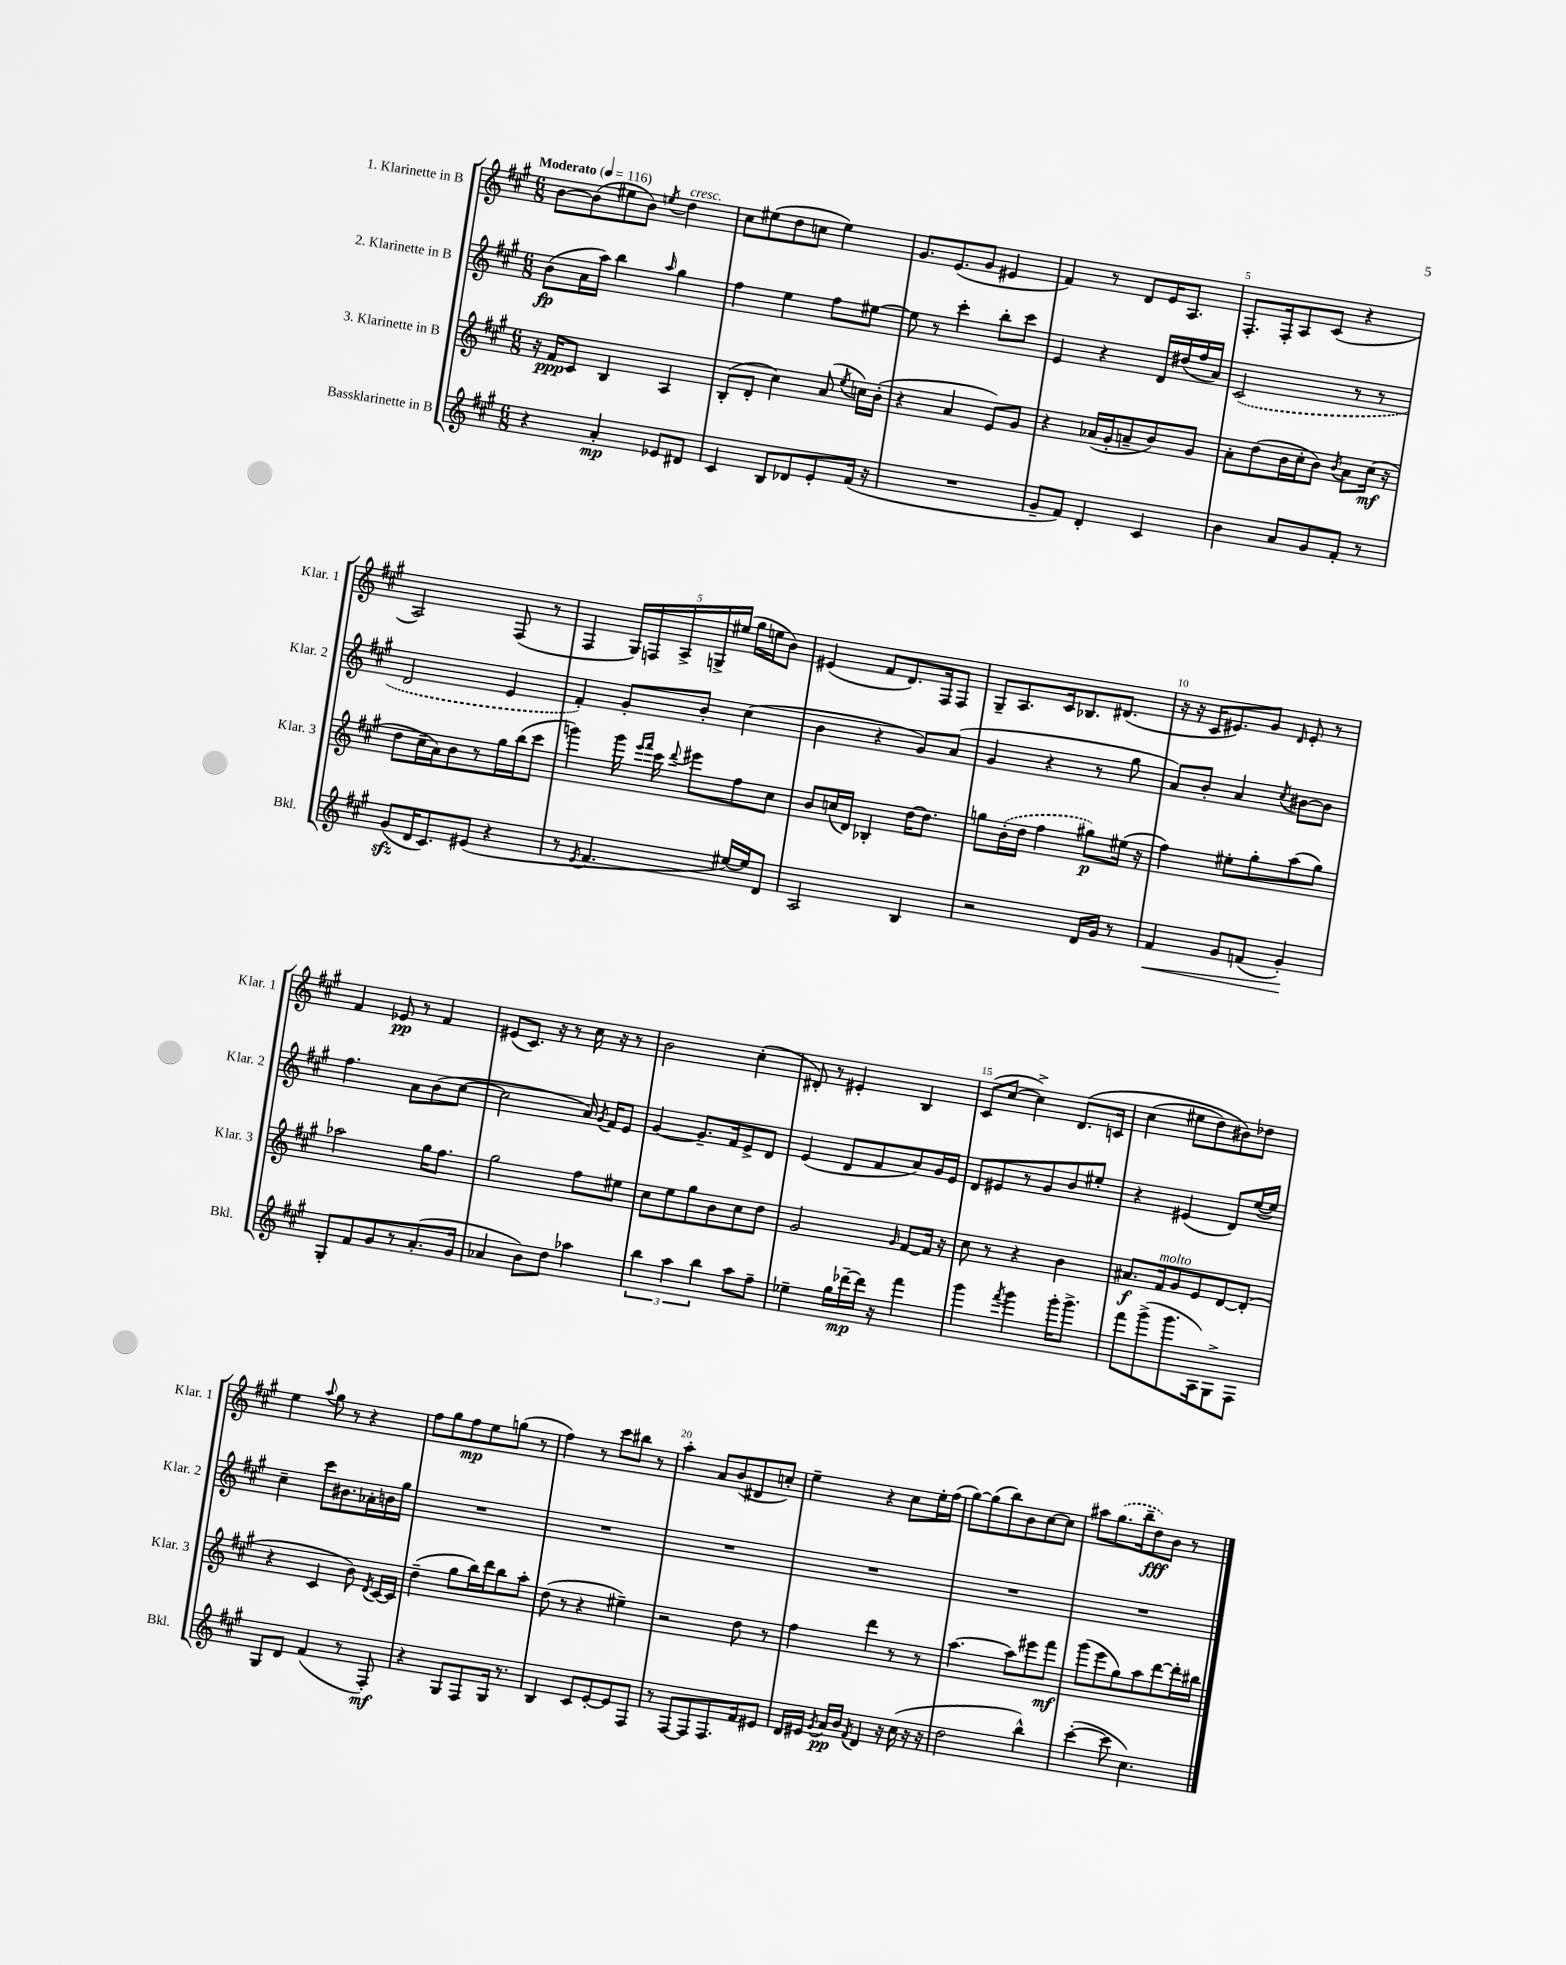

**kern	**dynam	**kern	**dynam	**kern	**dynam	**kern	**dynam
*part4	*part4	*part3	*part3	*part2	*part2	*part1	*part1
*staff4	*staff4	*staff3	*staff3	*staff2	*staff2	*staff1	*staff1
*I"Bassklarinette in B	*	*I"3. Klarinette in B	*	*I"2. Klarinette in B	*	*I"1. Klarinette in B	*
*I'Bkl.	*	*I'Klar. 3	*	*I'Klar. 2	*	*I'Klar. 1	*
*clefG2	*	*clefG2	*	*clefG2	*	*clefG2	*
*k[f#c#g#]	*	*k[f#c#g#]	*	*k[f#c#g#]	*	*k[f#c#g#]	*
*M6/8	*	*M6/8	*	*M6/8	*	*M6/8	*
*MM116	*	*MM116	*	*MM116	*	*MM116	*
=1	=1	=1	=1	=1	=1	=1	=1
!	!	!	!	!	!	!LO:TX:a:B:t=Moderato	!
4r	.	16r	.	(8b\L	fp	[8b\L	.
.	.	16f#/KL	ppp	.	.	.	.
.	.	8c#/J	.	16a\L	.	(8b\]	.
.	.	.	.	16aa\JJ)	.	.	.
4a'/	mp	4B/	.	4bb\	.	8ee#X\	.
.	.	.	.	.	.	8b\J)	.
.	.	.	.	16qqaa/	.	8qeen/	.
!	!	!	!	!	!	!LO:TX:a:i:t=cresc.	!
8e-X/L	.	4A/	.	4gg#\	.	4dd\	.
8d#X/J	.	.	.	.	.	.	.
=2	=2	=2	=2	=2	=2	=2	=2
4c#/	.	(8B'/L	.	4ff#\	.	8cc#\L	.
.	.	8d'/J	.	.	.	(8ee#X\	.
8B/L	.	4cc#\)	.	4ee\	.	8dd\	.
8d-X/	.	.	.	.	.	8ccn\J	.
8e'/	.	(8a/	.	8ff#\L	.	4ee#\)	.
.	.	8qee/	.	.	.	.	.
(16f#/Jk	.	16ccn\LL)	.	[8ee#X\J	.	.	.
16r	.	(16b'\JJ	.	.	.	.	.
=3	=3	=3	=3	=3	=3	=3	=3
2.r	.	4r	.	8ee#\]	.	8.g#/L	.
.	.	.	.	8r	.	.	.
.	.	.	.	.	.	(8.e/	.
.	.	4a/	.	4ccc#'\	.	.	.
.	.	.	.	.	.	8g#/J	.
.	.	8e/L)	.	8bb'\L	.	4e#X/	.
.	.	8g#/J	.	8ccc#\J	.	.	.
=4	=4	=4	=4	=4	=4	=4	=4
8g#~/L	.	4r	.	4e/	.	4f#/)	.
8f#/J)	.	.	.	.	.	.	.
4d'/	.	(16a-X/LL	.	4r	.	8r	.
.	.	16g#'/J	.	.	.	.	.
.	.	8an~/	.	.	.	8d/L	.
4c#/	.	8b/)	.	16d/LL	.	16e/K	.
.	.	.	.	(16dd#X/	.	8.A/J	.
.	.	8g#/J	.	16ff#/	.	.	.
.	.	.	.	16a/JJ)	.	.	.
=5	=5	=5	=5	=5	=5	=5	=5
4b\	.	8a'\L	.	(2c#/	.	8.F#'/L	.
.	.	(8dd\	.	.	.	.	.
.	.	.	.	.	.	16F#'/k	.
8a/L	.	16b\L	.	.	.	8A/	.
.	.	16cc#'\J	.	.	.	.	.
8g#/	.	8b\J)	.	.	.	(8c#/J	.
.	.	8qb/	.	.	.	.	.
8f#'/J	.	8a\L	.	8r	.	4r	.
8r	.	(16cc#\Jk	mf	8r	.	.	.
.	.	16r	.	.	.	.	.
!!LO:LB:g=z
=6	=6	=6	=6	=6	=6	=6	=6
(8g#zz/L	.	8dd\L	.	2d/	.	2A/)	.
16d/K	.	16cc#~\L	.	.	.	.	.
8.c#/)	.	16a\J)	.	.	.	.	.
.	.	8b\	.	.	.	.	.
(8e#X/J	.	8r	.	.	.	.	.
4r	.	16gg#\L	.	4e/	.	(8F#/	.
.	.	(16bb\J	.	.	.	.	.
.	.	8ccc#\J	.	.	.	8r	.
=7	=7	=7	=7	=7	=7	=7	=7
8r	.	4gggn\)	.	4f#'/)	.	4F#/	.
8qe/	.	.	.	.	.	.	.
4.f#/	.	.	.	.	.	.	.
.	.	16ggg\	.	8g#'/L	.	20G#/LL)	.
.	.	.	.	.	.	20Fn/	.
.	.	16qqeee/LL	.	.	.	.	.
.	.	16qqfff#/JJ	.	.	.	.	.
.	.	16ccc#\	.	.	.	.	.
.	.	.	.	.	.	20A^/	.
.	.	8qqddd/	.	.	.	.	.
.	.	8eee#X\L	.	8b'/J	.	.	.
.	.	.	.	.	.	20Gn^/	.
.	.	.	.	.	.	(20ee#X/JJ	.
[16ee#X/LL)	.	8ff#\	.	(4cc#\	.	16gg#\LL	.
16ee#/J]	.	.	.	.	.	16een\J	.
8d/J	.	8cc#\J	.	.	.	8b\J)	.
=8	=8	=8	=8	=8	=8	=8	=8
2A/	.	8b/L	.	4b\	.	(4e#X/	.
.	.	(16ccn/L	.	.	.	.	.
.	.	16d/JJ)	.	.	.	.	.
.	.	4B-X'/	.	4r	.	8f#/L	.
.	.	.	.	.	.	8.d/)	.
4B/	.	[16dd\KL	.	8g#/L)	.	.	.
.	.	8.dd\J]	.	.	.	16F#/k	.
.	.	.	.	(8a/J	.	8F#/J	.
=9	=9	=9	=9	=9	=9	=9	=9
2r	.	8ggn\L	.	4g#/	.	8G#~/L	.
.	.	(16b'\L	.	.	.	8.A/	.
.	.	16dd\JJ	.	.	.	.	.
.	.	4ff#\	.	4r	.	.	.
.	.	.	.	.	.	16c#/k	.
.	.	.	.	.	.	8.B-X/	.
16d/LL	.	8gg#X\L)	p	8r	.	.	.
16g#/JJ	.	.	.	.	.	(8.d#X/J	.
8r	.	(16ee#X\Jk	.	8gg#\	.	.	.
.	.	16r	.	.	.	.	.
=10	=10	=10	=10	=10	=10	=10	=10
!	!LO:HP:b	!	!	!	!	!	!
4f#/	<	4ff#\)	.	8a/L)	.	16r	.
.	.	.	.	.	.	16r	.
.	.	.	.	8b'/J	.	16c#/KL	.
.	.	.	.	.	.	8.e#X/)	.
8g#/L	.	8ee#X'\L	.	4a/	.	.	.
(8fn/J	.	8gg#'\	.	.	.	8g#/J	.
.	.	.	.	8qcc#/	.	16qqd/	.
4g#'/)	.	(8aa\	.	[8b#X\L	.	8e#'/	.
.	.	8gg#\J)	.	8b#\J]	.	8r	.
.	[	.	.	.	.	.	.
!!LO:LB:g=z
=11	=11	=11	=11	=11	=11	=11	=11
8G#'/L	.	2aa-X\	.	4.ff#\	.	4f#/	.
8f#/	.	.	.	.	.	.	.
8g#/	.	.	.	.	.	8e-X/	pp
8r	.	.	.	8a\L	.	8r	.
(8.a'/	.	16gg#\KL	.	(8b\	.	4f#/	.
.	.	8.ff#\J	.	.	.	.	.
.	.	.	.	[8cc#\J	.	.	.
16g#/Jk	.	.	.	.	.	.	.
=12	=12	=12	=12	=12	=12	=12	=12
4a-X/	.	2gg#\	.	2cc#\]	.	(8e#X/L	.
.	.	.	.	.	.	8.c#/J)	.
8b\L)	.	.	.	.	.	.	.
.	.	.	.	.	.	16r	.
8dd\J	.	.	.	.	.	8r	.
4aa-X\	.	8ff#\L	.	16a/)	.	16cc#\	.
.	.	.	.	8qg#/	.	.	.
.	.	.	.	16f#/KL	.	16r	.
.	.	8ee#X\J	.	8e/J	.	8r	.
=13	=13	=13	=13	=13	=13	=13	=13
6bb\	.	8cc#\L	.	[4g#/	.	2b\	.
.	.	8ee\	.	.	.	.	.
6aa\	.	.	.	.	.	.	.
.	.	8gg#\	.	8.g#~/L]	.	.	.
6bb\	.	.	.	.	.	.	.
.	.	8b\	.	.	.	.	.
.	.	.	.	16f#/k	.	.	.
8aa\L	.	8cc#\	.	8e^/	.	(4cc#'\	.
8ff#~\J	.	8dd\J	.	8d/J	.	.	.
=14	=14	=14	=14	=14	=14	=14	=14
4ee-X~\	.	2g#/	.	(4e/	.	8d#X'/)	.
.	.	.	.	.	.	8r	.
16gg#\LL	.	.	.	8d/L	.	4e#X'/	.
[16ddd-X~\	mp	.	.	.	.	.	.
16ddd-\JJ]	.	.	.	8f#/	.	.	.
16r	.	.	.	.	.	.	.
.	.	16qqg#/	.	.	.	.	.
4fff#\	.	[8f#/L	.	8a/)	.	4B/	.
.	.	16f#/Jk]	.	16g#/L	.	.	.
.	.	16r	.	16e/JJ	.	.	.
=15	=15	=15	=15	=15	=15	=15	=15
4ggg#\	.	8cc#\	.	8d/L	.	(8c#/L	.
.	.	8r	.	8e#X/	.	[8cc#/J	.
8qfff#/	.	.	.	.	.	.	.
4ggg#\	.	4r	.	8r	.	4cc#^\])	.
.	.	.	.	8g#/	.	.	.
16ggg#'\KL	.	4b\	.	8b/	.	(8.d/L	.
8.ggg#^\J	.	.	.	.	.	.	.
.	.	.	.	8ee#X'/J	.	.	.
.	.	.	.	.	.	16cn/Jk	.
=16	=16	=16	=16	=16	=16	=16	=16
8fff#\L	.	8.a#X/L	f	4r	.	(4cc#\	.
(8ggg#^\	.	.	.	.	.	.	.
!	!	!LO:TX:a:i:t=molto	!	!	!	!	!
.	.	16f#/k	.	.	.	.	.
8.ggg#\	.	8g#/	.	(4e#X/	.	8ee#X\L	.
.	.	8e/	.	.	.	8dd\)	.
16A\k)	.	.	.	.	.	.	.
8G#^\	.	[8d/	.	8d/L)	.	8b#X\)	.
8F#\J	.	(8d'/J]	.	([16ee/L	.	8dd-X\J	.
.	.	.	.	16ee/JJ])	.	.	.
!!LO:LB:g=z
=17	=17	=17	=17	=17	=17	=17	=17
8G#/L	.	4r	.	4cc#~\	.	4ee\	.
8d/J	.	.	.	.	.	.	.
.	.	.	.	.	.	8qqaa/	.
(4f#/	.	4c#/	.	8ccc#\L	.	8gg#\	.
.	.	.	.	8.b#X\	.	8r	.
8r	.	8b\)	.	.	.	4r	.
.	.	.	.	16a-X'\L	.	.	.
.	.	8qd/	.	.	.	.	.
8F#'/)	mf	[16c#/LL	.	16bn\	.	.	.
.	.	16c#/JJ]	.	16gg#\JJ	.	.	.
=18	=18	=18	=18	=18	=18	=18	=18
4r	.	(4dd~\	.	2.r	.	8ff#\L	.
.	.	.	.	.	.	8gg#\	.
8G#/L	.	8gg#\L	.	.	.	8ff#\	mp
8F#/	.	16bb\L)	.	.	.	8ee\	.
.	.	16ddd\J	.	.	.	.	.
16G#/Jk	.	8bb\	.	.	.	(8ggn\J	.
8.r	.	.	.	.	.	.	.
.	.	8aa'\J	.	.	.	8r	.
=19	=19	=19	=19	=19	=19	=19	=19
4B/	.	(8dd\	.	2.r	.	4ff#\)	.
.	.	8r	.	.	.	.	.
8c#/L	.	4r	.	.	.	8r	.
[8e'/	.	.	.	.	.	8ccc#\L	.
8e/]	.	4ee#X~\)	.	.	.	8bb#X\J	.
8F#/J	.	.	.	.	.	8r	.
=20	=20	=20	=20	=20	=20	=20	=20
8r	.	2r	.	2.r	.	4aa'\	.
[8F#/L	.	.	.	.	.	.	.
8F#/]	.	.	.	.	.	8a/L	.
8.F#/	.	.	.	.	.	(8b/	.
.	.	8dd\	.	.	.	8d#X/	.
16f#/k	.	.	.	.	.	.	.
8e#X/J	.	8r	.	.	.	8ccn'/J)	.
=21	=21	=21	=21	=21	=21	=21	=21
16d/LL	.	4ff#\	.	2.r	.	4ee~\	.
16e#X/JJ	.	.	.	.	.	.	.
8qg#/	.	.	.	.	.	.	.
16a/LL	pp	.	.	.	.	.	.
16b/JJ	.	.	.	.	.	.	.
8qf#/	.	.	.	.	.	.	.
4d/	.	4ddd\	.	.	.	4r	.
16r	.	8r	.	.	.	8cc#\L	.
(16cc#\	.	.	.	.	.	.	.
16r	.	8r	.	.	.	16ee'\L	.
16r	.	.	.	.	.	(16ff#\JJ	.
=22	=22	=22	=22	=22	=22	=22	=22
2dd\	.	[4.aa\	.	2.r	.	[8gg#\L)	.
.	.	.	.	.	.	(8gg#\]	.
.	.	.	.	.	.	8bb\)	.
.	.	8aa\L]	.	.	.	8b\	.
4bb^^\)	.	8eee#X\	.	.	.	[8cc#\	.
.	.	8fff#\J	mf	.	.	8cc#\J]	.
=23	=23	=23	=23	=23	=23	=23	=23
([4ccc#'\	.	(8ggg#\L	.	2.r	.	8aa#X\L	.
.	.	8eee\	.	.	.	(8.gg#\	.
8ccc#\]	.	8gg#\)	.	.	.	.	.
.	.	.	.	.	.	16bb~\k	.
4.cc#\)	.	8aa\	.	.	.	8dd\)	fff
.	.	[8ddd\	.	.	.	8b\J	.
.	.	16ddd'\L]	.	.	.	8r	.
.	.	16bb#X\JJ	.	.	.	.	.
==	==	==	==	==	==	==	==
*-	*-	*-	*-	*-	*-	*-	*-
